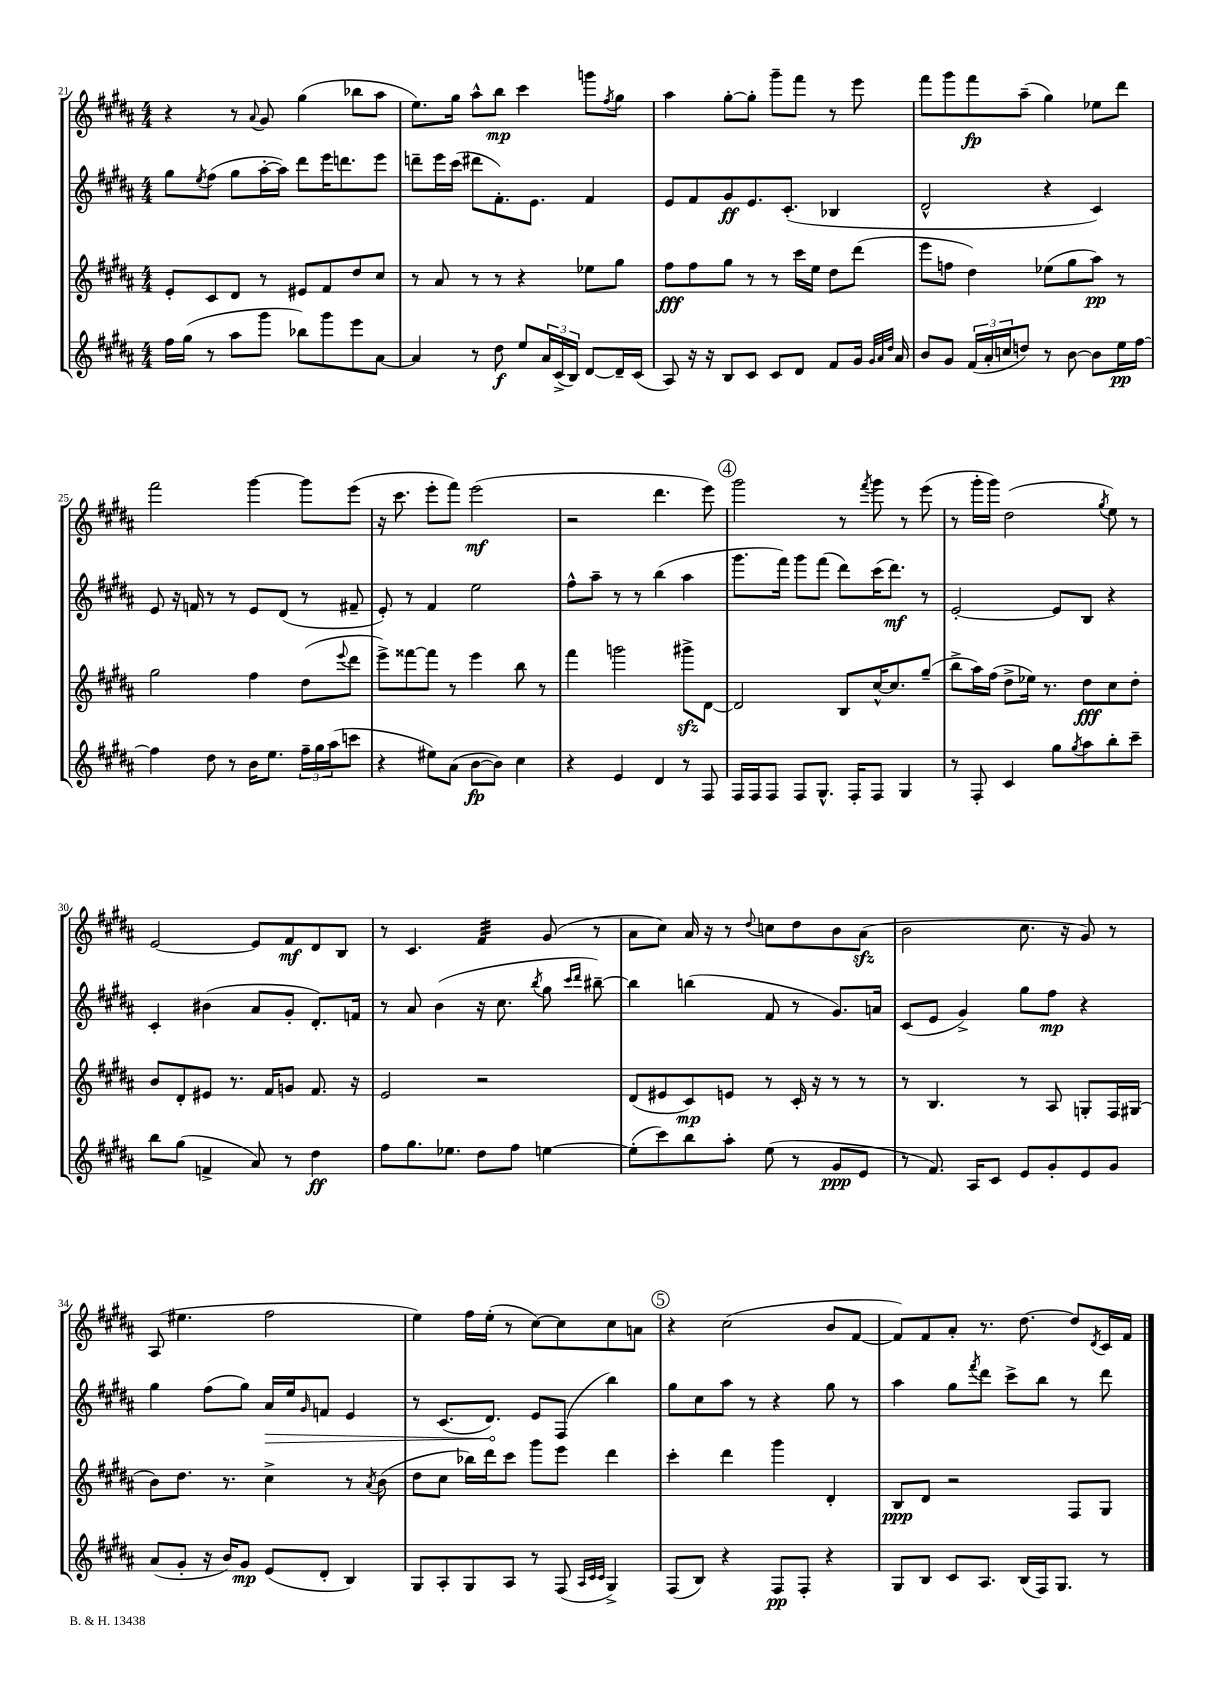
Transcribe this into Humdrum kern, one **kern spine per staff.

**kern	**dynam	**kern	**dynam	**kern	**dynam	**kern	**dynam
*part4	*part4	*part3	*part3	*part2	*part2	*part1	*part1
*staff4	*staff4	*staff3	*staff3	*staff2	*staff2	*staff1	*staff1
*clefG2	*	*clefG2	*	*clefG2	*	*clefG2	*
*k[f#c#g#d#a#]	*	*k[f#c#g#d#a#]	*	*k[f#c#g#d#a#]	*	*k[f#c#g#d#a#]	*
*M4/4	*	*M4/4	*	*M4/4	*	*M4/4	*
=21	=21	=21	=21	=21	=21	=21	=21
16ff#\LL	.	8e'/L	.	8gg#\L	.	4r	.
(16gg#\JJ	.	.	.	.	.	.	.
.	.	.	.	8qee/	.	.	.
8r	.	8c#/	.	(8ff#\J	.	.	.
8aa#\L	.	8d#/J	.	8gg#\L	.	8r	.
.	.	.	.	.	.	8qqa#/	.
8ggg#\J	.	8r	.	[16aa#'\L	.	8g#/	.
.	.	.	.	16aa#\JJ])	.	.	.
8bb-X\L)	.	8e#X/L	.	8ddd#\L	.	(4gg#\	.
8ggg#\	.	8f#/	.	16eee\K	.	.	.
.	.	.	.	8.dddn\	.	.	.
8eee\	.	8dd#/	.	.	.	8bb-X\L	.
[8a#\J	.	8cc#/J	.	8eee\J	.	8aa#\J	.
=22	=22	=22	=22	=22	=22	=22	=22
4a#/]	.	8r	.	8dddn~\L	.	8.ee\L)	.
.	.	8a#/	.	16eee\L	.	.	.
.	.	.	.	(16ccc#\JJ	.	16gg#\Jk	.
8r	.	8r	.	8ddd#X\L	.	8aa#^^\L	.
8dd#\	f	8r	.	8.f#'\)	.	8bb\J	mp
8ee/L	.	4r	.	.	.	4ccc#\	.
.	.	.	.	8.e\J	.	.	.
24a#/L	.	.	.	.	.	.	.
(24c#^/	.	.	.	.	.	.	.
24B/JJ)	.	.	.	.	.	.	.
[8d#/L	.	8ee-X\L	.	4f#/	.	8gggn\L	.
.	.	.	.	.	.	8qff#/	.
16d#~/L]	.	8gg#\J	.	.	.	8gg#\J	.
(16c#/JJ	.	.	.	.	.	.	.
=23	=23	=23	=23	=23	=23	=23	=23
8A#/)	.	8ff#\L	fff	8e/L	.	4aa#\	.
16r	.	8ff#\	.	8f#/	.	.	.
16r	.	.	.	.	.	.	.
8B/L	.	8gg#\J	.	8g#/	ff	[8gg#'\L	.
8c#/J	.	8r	.	8.e/	.	8gg#'\J]	.
8c#/L	.	8r	.	.	.	8ggg#~\L	.
.	.	.	.	(8.c#'/J	.	.	.
8d#/J	.	16ccc#\LL	.	.	.	8fff#\J	.
.	.	16ee\JJ	.	.	.	.	.
8f#/L	.	8dd#\L	.	4B-X/	.	8r	.
16g#/Jk	.	(8ddd#\J	.	.	.	8eee\	.
32qqg#/LLL	.	.	.	.	.	.	.
32qqa#/	.	.	.	.	.	.	.
32qqdd#/JJJ	.	.	.	.	.	.	.
16a#/	.	.	.	.	.	.	.
=24	=24	=24	=24	=24	=24	=24	=24
8b/L	.	8eee\L	.	2d#^^/	.	8fff#\L	.
8g#/J	.	8ffn\J	.	.	.	8ggg#\	.
(24f#/LL	.	4dd#\)	.	.	.	8fff#\	fp
24a#'/	.	.	.	.	.	.	.
24ccn/J	.	.	.	.	.	.	.
8ddn/J)	.	.	.	.	.	(8aa#~\J	.
8r	.	(8ee-X\L	.	4r	.	4gg#\)	.
[8b\	.	8gg#\	.	.	.	.	.
8b\L]	.	8aa#\J)	pp	4c#/)	.	8ee-X\L	.
16ee\L	pp	8r	.	.	.	8ddd#\J	.
[16ff#\JJ	.	.	.	.	.	.	.
!!LO:LB:g=z
=25	=25	=25	=25	=25	=25	=25	=25
4ff#\]	.	2gg#\	.	8e/	.	2fff#\	.
.	.	.	.	16r	.	.	.
.	.	.	.	16fn/	.	.	.
8dd#\	.	.	.	8r	.	.	.
8r	.	.	.	8r	.	.	.
16b\KL	.	4ff#\	.	8e/L	.	[4ggg#\	.
8.ee\J	.	.	.	.	.	.	.
.	.	.	.	(8d#/J	.	.	.
24ff#~\LL	.	(8dd#\L	.	8r	.	8ggg#\L]	.
24gg#\	.	.	.	.	.	.	.
(24aa#\J	.	.	.	.	.	.	.
.	.	8qqeee/	.	.	.	.	.
8cccn\J	.	8ddd#\J	.	8f#X~/	.	(8eee\J	.
=26	=26	=26	=26	=26	=26	=26	=26
4r	.	8eee^\L)	.	8e'/)	.	16r	.
.	.	.	.	.	.	8.ccc#\	.
.	.	[8fff##X\	.	8r	.	.	.
8ee#X\L)	.	8fff##\J]	.	4f#/	.	8eee'\L	.
(8a#\J	.	8r	.	.	.	8fff#\J)	.
[8b\L	fp	4eee\	.	2ee\	.	(2eee\	mf
8b\J])	.	.	.	.	.	.	.
4cc#\	.	8bb\	.	.	.	.	.
.	.	8r	.	.	.	.	.
=27	=27	=27	=27	=27	=27	=27	=27
4r	.	4fff#\	.	8ff#^^\L	.	2r	.
.	.	.	.	8aa#~\J	.	.	.
4e/	.	2gggn\	.	8r	.	.	.
.	.	.	.	8r	.	.	.
4d#/	.	.	.	(4bb\	.	4.ddd#\	.
8r	.	8ggg#Xzz^\L	.	4aa#\	.	.	.
8F#/	.	[8d#\J	.	.	.	8eee\)	.
!!LO:REH:place=s1:t=4
=28	=28	=28	=28	=28	=28	=28	=28
16F#/LL	.	2d#/]	.	8.ggg#\L	.	2ggg#\	.
16F#/J	.	.	.	.	.	.	.
8F#/J	.	.	.	.	.	.	.
.	.	.	.	16fff#\Jk)	.	.	.
8F#/L	.	.	.	8ggg#\L	.	.	.
8.G#^^/J	.	.	.	(8fff#\J	.	.	.
.	.	8B/L	.	8ddd#\L)	.	8r	.
16F#'/KL	.	.	.	.	.	.	.
.	.	.	.	.	.	8qfff#/	.
8F#/J	.	[16cc#^^/K	.	(16ccc#\K	.	8ggg#\	.
.	.	8.cc#/]	.	8.ddd#\J)	mf	.	.
4G#/	.	.	.	.	.	8r	.
.	.	(8gg#~/J	.	8r	.	(8eee\	.
=29	=29	=29	=29	=29	=29	=29	=29
8r	.	8bb^\L	.	[2e'/	.	8r	.
8F#'/	.	16aa#\L)	.	.	.	16ggg#'\LL	.
.	.	(16ff#\JJ	.	.	.	16ggg#\JJ)	.
4c#/	.	8dd#^\L	.	.	.	(2dd#\	.
.	.	16ee-X\Jk)	.	.	.	.	.
.	.	8.r	.	.	.	.	.
8gg#\L	.	.	.	8e/L]	.	.	.
8qgg#/	.	.	.	.	.	.	.
8aa#\	.	8dd#\L	fff	8B/J	.	.	.
.	.	.	.	.	.	8qgg#/	.
8bb'\	.	8cc#\	.	4r	.	8ee\)	.
8ccc#~\J	.	8dd#'\J	.	.	.	8r	.
!!LO:LB:g=z
=30	=30	=30	=30	=30	=30	=30	=30
8bb\L	.	8b/L	.	4c#'/	.	[2e/	.
(8gg#\J	.	8d#'/	.	.	.	.	.
4fn^/	.	8e#X/J	.	(4b#X\	.	.	.
.	.	8.r	.	.	.	.	.
8a#/)	.	.	.	8a#/L	.	8e/L]	.
.	.	16f#/KL	.	.	.	.	.
8r	.	8gn/J	.	8g#'/J	.	8f#/	mf
4dd#\	ff	8.f#/	.	8.d#'/L)	.	8d#/	.
.	.	.	.	.	.	8B/J	.
.	.	16r	.	16fn/Jk	.	.	.
=31	=31	=31	=31	=31	=31	=31	=31
8ff#\L	.	2e/	.	8r	.	8r	.
8.gg#\	.	.	.	8a#/	.	4.c#/	.
.	.	.	.	(4b\	.	.	.
8.ee-X\J	.	.	.	.	.	.	.
*	*	*	*	*	*	*tremolo	*
8dd#\L	.	2r	.	16r	.	32f#/LLL	.
.	.	.	.	.	.	32f#/	.
.	.	.	.	8.cc#\	.	32f#/	.
.	.	.	.	.	.	32f#/	.
8ff#\J	.	.	.	.	.	32f#/	.
.	.	.	.	.	.	32f#/	.
.	.	.	.	.	.	32f#/	.
.	.	.	.	.	.	32f#/JJJ	.
*	*	*	*	*	*	*Xtremolo	*
.	.	.	.	8qbb/	.	.	.
[4een\	.	.	.	8gg#\	.	(8g#/	.
.	.	.	.	16qqccc#/LL	.	.	.
.	.	.	.	16qqddd#/JJ	.	.	.
.	.	.	.	[8bb#X~\)	.	8r	.
=32	=32	=32	=32	=32	=32	=32	=32
(8ee'\L]	.	(8d#/L	.	4bb#\]	.	8a#\L	.
8ccc#\)	.	8e#X/	.	.	.	8cc#\J)	.
8bb\	.	8c#/)	mp	(4bbn\	.	16a#/	.
.	.	.	.	.	.	16r	.
8aa#'\J	.	8en/J	.	.	.	8r	.
.	.	.	.	.	.	8qqdd#/	.
(8ee\	.	8r	.	8f#/	.	8ccn\L	.
8r	.	16c#'/	.	8r	.	8dd#\	.
.	.	16r	.	.	.	.	.
8g#/L	ppp	8r	.	8.g#/L)	.	8b\	.
8e/J	.	8r	.	.	.	(8a#zz\J	.
.	.	.	.	16an/Jk	.	.	.
=33	=33	=33	=33	=33	=33	=33	=33
8r	.	8r	.	(8c#/L	.	2b\	.
8.f#/)	.	4.B/	.	8e/J	.	.	.
.	.	.	.	4g#^/)	.	.	.
16A#/KL	.	.	.	.	.	.	.
8c#/J	.	.	.	.	.	.	.
8e/L	.	8r	.	8gg#\L	.	8.cc#\	.
8g#'/	.	8A#/	.	8ff#\J	mp	.	.
.	.	.	.	.	.	16r	.
8e/	.	8Gn'/L	.	4r	.	8g#/)	.
8g#/J	.	16F#/L	.	.	.	8r	.
.	.	(16G#X/JJ	.	.	.	.	.
!!LO:LB:g=z
=34	=34	=34	=34	=34	=34	=34	=34
(8a#/L	.	8b\L)	.	4gg#\	.	(8A#/	.
8g#'/J	.	8.dd#\J	.	.	.	4.ee#X\	.
16r	.	.	.	(8ff#\L	.	.	.
16b/KL)	.	8.r	.	.	.	.	.
8g#/J	mp	.	.	8gg#\J)	.	.	.
!	!	!	!	!	!LO:HP:b	!	!
(8e/L	.	4cc#^\	.	16a#/LL	>	2ff#\	.
.	.	.	.	16ee/J	.	.	.
.	.	.	.	16qqg#/	.	.	.
8d#'/J	.	.	.	8fn/J	.	.	.
4B/)	.	8r	.	4e/	.	.	.
.	.	8qa#/	.	.	.	.	.
.	.	(8b\	.	.	.	.	.
=35	=35	=35	=35	=35	=35	=35	=35
8G#/L	.	8dd#\L	.	8r	.	4ee\)	.
8A#'/	.	8cc#\J	.	(8.c#/L	.	.	.
8G#/	.	16bb-X\LL)	.	.	.	16ff#\LL	.
.	.	16ddd#\J	.	8.d#/J)	.	(16ee'\JJ	.
8A#/J	.	8ccc#\J	.	.	.	8r	.
8r	.	8ggg#\L	.	8e/L	]	[8cc#\L)	.
(8F#/	.	8eee\J	.	(8F#/J	.	8cc#\]	.
32qqA#/LLL	.	.	.	.	.	.	.
32qqc#/	.	.	.	.	.	.	.
32qqc#/JJJ	.	.	.	.	.	.	.
4G#^/)	.	4ddd#\	.	4bb\)	.	8cc#\	.
.	.	.	.	.	.	8an\J	.
!!LO:REH:place=s1:t=5
=36	=36	=36	=36	=36	=36	=36	=36
(8F#/L	.	4ccc#'\	.	8gg#\L	.	4r	.
8B/J)	.	.	.	8cc#\	.	.	.
4r	.	4ddd#\	.	8aa#\J	.	(2cc#\	.
.	.	.	.	8r	.	.	.
8F#/L	pp	4ggg#\	.	4r	.	.	.
8F#'/J	.	.	.	.	.	.	.
4r	.	4d#'/	.	8gg#\	.	8b/L	.
.	.	.	.	8r	.	[8f#/J	.
=37	=37	=37	=37	=37	=37	=37	=37
8G#/L	.	8B/L	ppp	4aa#\	.	8f#/L])	.
8B/J	.	8d#/J	.	.	.	8f#/	.
8c#/L	.	2r	.	8gg#\L	.	8a#'/J	.
.	.	.	.	8qfff#/	.	.	.
8.A#/J	.	.	.	8ddd#\J	.	8.r	.
.	.	.	.	8ccc#^\L	.	.	.
(16B/LL	.	.	.	.	.	[8.dd#\	.
16F#/J)	.	.	.	8bb\J	.	.	.
8.G#/J	.	.	.	.	.	.	.
.	.	8F#/L	.	8r	.	8dd#/L]	.
.	.	.	.	.	.	8qd#/	.
8r	.	8G#/J	.	8ddd#\	.	16c#/L	.
.	.	.	.	.	.	16f#/JJ	.
==	==	==	==	==	==	==	==
*-	*-	*-	*-	*-	*-	*-	*-
